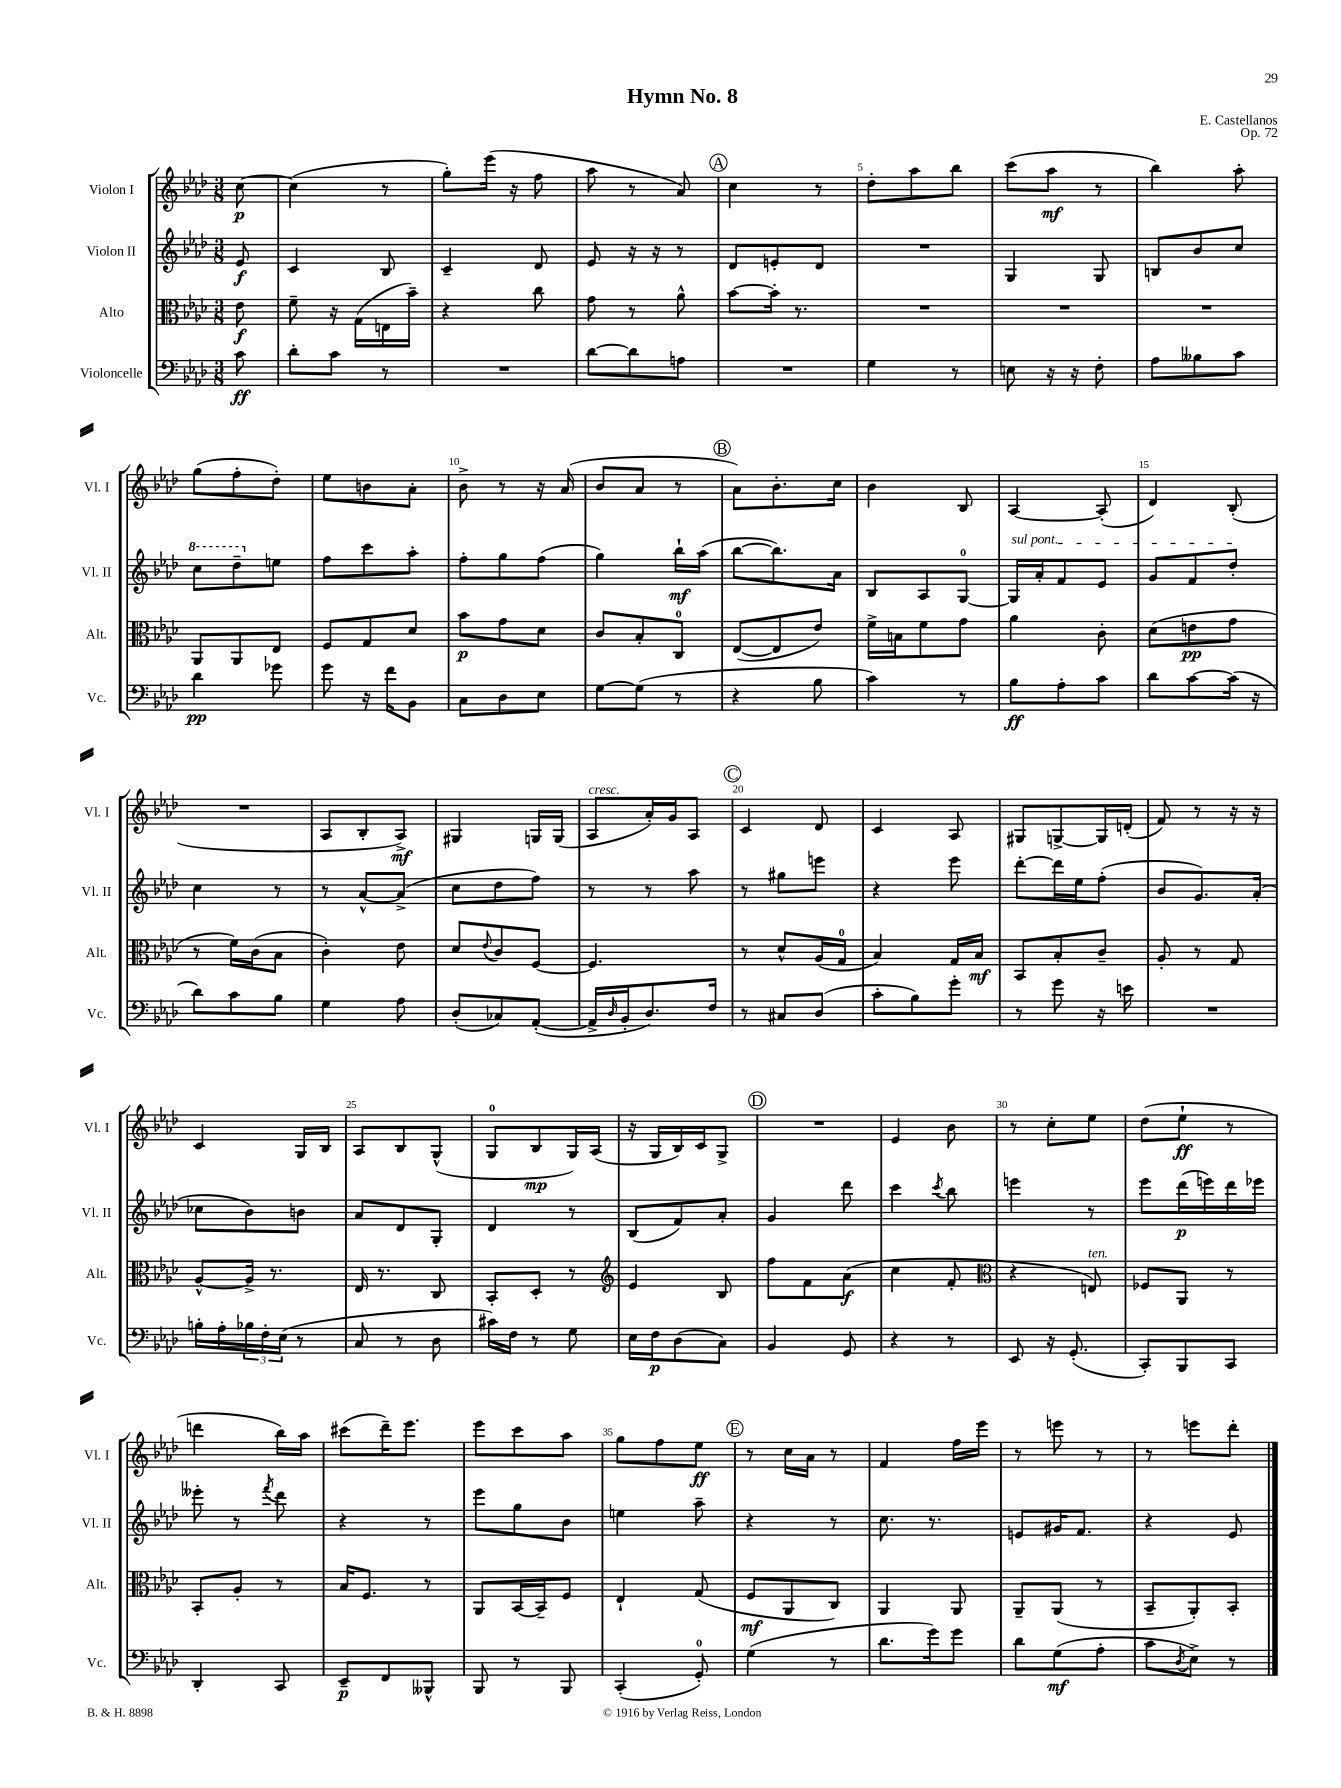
\header { title = "Hymn No. 8" composer = "E. Castellanos" opus = "Op. 72" }
<<
\new StaffGroup <<
\new Staff = "s0" \with { instrumentName = "Violon I" shortInstrumentName = "Vl. I" } {
    \clef treble \key aes \major \numericTimeSignature \time 3/8 \partial 8
    c''8~\p |
    c''4( r8 |
    g''8-.) ees'''16( r16 f''8 |
    aes''8 r8 aes'8) |
    \mark \markup { \circle "A" } c''4 r8 |
    des''8-. aes''8 bes''8 |
    c'''8( aes''8\mf r8 |
    bes''4) aes''8-. |
    g''8( f''8-. des''8-.) |
    ees''8 b'8 aes'8-. |
    bes'8-> r8 r16 aes'16( |
    bes'8 aes'8 r8 |
    \mark \markup { \circle "B" } aes'8) bes'8.-. c''16 |
    bes'4 bes8 |
    aes4~ aes8-.( |
    des'4) bes8-.( |
    R4. |
    aes8 bes8-. aes8->\mf) |
    gis4 g16 g16( |
    aes8^\markup { \italic "cresc." } aes'16-.) g'16 aes8 |
    \mark \markup { \circle "C" } c'4 des'8 |
    c'4 aes8 |
    gis8 g8~-> g16 d'16-.( |
    f'8) r8 r16 r16 |
    c'4 g16 bes16 |
    aes8 bes8 g8-^( |
    g8-0 bes8\mp g16) aes16( |
    r16 g16 bes16) c'16 g8-> |
    \mark \markup { \circle "D" } R4. |
    ees'4 bes'8 |
    r8 c''8-. ees''8 |
    des''8( ees''8-!\ff r8 |
    d'''4 bes''16) aes''16 |
    cis'''8( des'''16--) ees'''8. |
    ees'''8 c'''8 aes''8 |
    g''8 f''8 ees''8\ff |
    \mark \markup { \circle "E" } r8 c''16 aes'16 r8 |
    f'4 f''16 ees'''16 |
    r8 e'''8 r8 |
    r8 e'''8 des'''8-. \bar "|." |
}
\new Staff = "s1" \with { instrumentName = "Violon II" shortInstrumentName = "Vl. II" } {
    \clef treble \key aes \major \numericTimeSignature \time 3/8 \partial 8
    ees'8\f |
    c'4 bes8 |
    c'4-- des'8 |
    ees'8 r16 r16 r8 |
    \mark \markup { \circle "A" } des'8 e'8-. des'8 |
    R4. |
    g4 g8 |
    b8 bes'8 c''8 |
    \ottava #1 c'''8 des'''8-- \ottava #0 e''8 |
    f''8 c'''8 aes''8-. |
    f''8-. g''8 f''8( |
    g''4) bes''16-!\mf aes''16( |
    \mark \markup { \circle "B" } bes''8~ bes''8.) aes'16 |
    bes8 aes8 g8-0~ |
    \once \override TextSpanner.bound-details.left.text = \markup { \italic "sul pont." } g16\startTextSpan aes'16-. f'8 ees'8 |
    g'8 f'8 des''8-.\stopTextSpan |
    c''4 r8 |
    r8 aes'8~-^ aes'8->( |
    c''8 des''8 f''8) |
    r8 r8 aes''8 |
    \mark \markup { \circle "C" } r8 gis''8 e'''8 |
    r4 ees'''8 |
    des'''8~-. des'''16 ees''16 f''8-.( |
    bes'8 g'8.) aes'16-.( |
    ces''8 bes'8) b'8 |
    aes'8 des'8 g8-. |
    des'4 r8 |
    bes8( f'8) aes'8-. |
    \mark \markup { \circle "D" } g'4 des'''8 |
    c'''4 \acciaccatura { c'''8 } bes''8 |
    e'''4 r8 |
    ees'''8 des'''16\p( e'''16) des'''16 ees'''16 |
    eeses'''8-. r8 \acciaccatura { f'''8 } des'''8 |
    r4 r8 |
    ees'''8 g''8 bes'8 |
    e''4 aes''8-- |
    \mark \markup { \circle "E" } r4 r8 |
    c''8. r8. |
    e'8 gis'16 f'8. |
    r4 ees'8 \bar "|." |
}
\new Staff = "s2" \with { instrumentName = "Alto" shortInstrumentName = "Alt." } {
    \clef alto \key aes \major \numericTimeSignature \time 3/8 \partial 8
    ees'8\f |
    f'8-- r16 g16( e16 bes'16--) |
    r4 c''8 |
    g'8 r8 aes'8-^ |
    \mark \markup { \circle "A" } bes'8~ bes'16-. r8. |
    R4. |
    R4. |
    R4. |
    aes,8 aes,8 ees8 |
    f8 g8 des'8 |
    bes'8\p g'8 des'8 |
    c'8 bes8-. c8-0 |
    \mark \markup { \circle "B" } ees8~( ees8 ees'8) |
    f'16-> b16 f'8 g'8 |
    aes'4 c'8-. |
    des'8( e'8\pp g'8 |
    r8 f'16) c'16( bes8 |
    c'4-.) ees'8 |
    des'8 \appoggiatura { ees'8 } c'8 f8~ |
    f4. |
    \mark \markup { \circle "C" } r8 des'8-^ aes16( g16-0 |
    bes4) g16 bes16\mf |
    bes,8 bes8-. c'8-- |
    aes8-. r8 g8 |
    aes8~-^ aes16-> r8. |
    ees16 r8. c8 |
    bes,8-. des8-. r8 |
    \clef treble ees'4 bes8 |
    \mark \markup { \circle "D" } f''8 f'8 aes'8\f( |
    c''4 f'8-. |
    \clef alto r4 e8^\markup { \italic "ten." }) |
    fes8 aes,8 r8 |
    bes,8-. aes8-. r8 |
    bes16 f8. r8 |
    aes,8 bes,16~ bes,16-- f8 |
    ees4-! g8( |
    \mark \markup { \circle "E" } f8\mf aes,8 c8) |
    aes,4 aes,8 |
    aes,8-- aes,8( r8 |
    bes,8-- aes,8-.) bes,8-. \bar "|." |
}
\new Staff = "s3" \with { instrumentName = "Violoncelle" shortInstrumentName = "Vc." } {
    \clef bass \key aes \major \numericTimeSignature \time 3/8 \partial 8
    c'8\ff |
    des'8-. c'8 r8 |
    R4. |
    des'8~ des'8 a8 |
    \mark \markup { \circle "A" } R4. |
    g4 r8 |
    e8 r16 r16 f8-. |
    aes8 beses8 c'8 |
    des'4\pp ges'8 |
    g'8 r16 f'16 bes,8 |
    c8 des8 ees8 |
    g8~ g8( r8 |
    \mark \markup { \circle "B" } r4 bes8 |
    c'4) r8 |
    bes8\ff aes8-. c'8 |
    des'8 c'8~ c'16( r16 |
    des'8) c'8 bes8 |
    g4 aes8 |
    des8-.( ces8) aes,8~-.( |
    aes,16-> \grace { des16 } bes,16-. des8.) f16 |
    \mark \markup { \circle "C" } r8 cis8 des8( |
    c'8-. bes8) g'8-. |
    r8 g'8 r16 e'16 |
    R4. |
    b16-. aes16-. \tuplet 3/2 { bes16 f16-. ees16( } r8 |
    c8 r8 des8 |
    cis'16) f16 r8 g8 |
    ees16 f16\p des8( c8) |
    \mark \markup { \circle "D" } bes,4 g,8 |
    r4 r8 |
    ees,8 r16 g,8.-.( |
    c,8-.) bes,,8 c,8 |
    des,4-. c,8 |
    ees,8--\p f,8 beses,,8-^ |
    bes,,8 r8 bes,,8 |
    c,4-.( g,8-0-.) |
    \mark \markup { \circle "E" } g4( r8 |
    des'8. g'16) g'8 |
    des'8 g8\mf( aes8-. |
    c'8 \acciaccatura { des8 } ees8->) r8 \bar "|." |
}
>>
>>
\layout { \context { \Score \override BarNumber.break-visibility = ##(#f #t #t) barNumberVisibility = #(every-nth-bar-number-visible 5) } }
